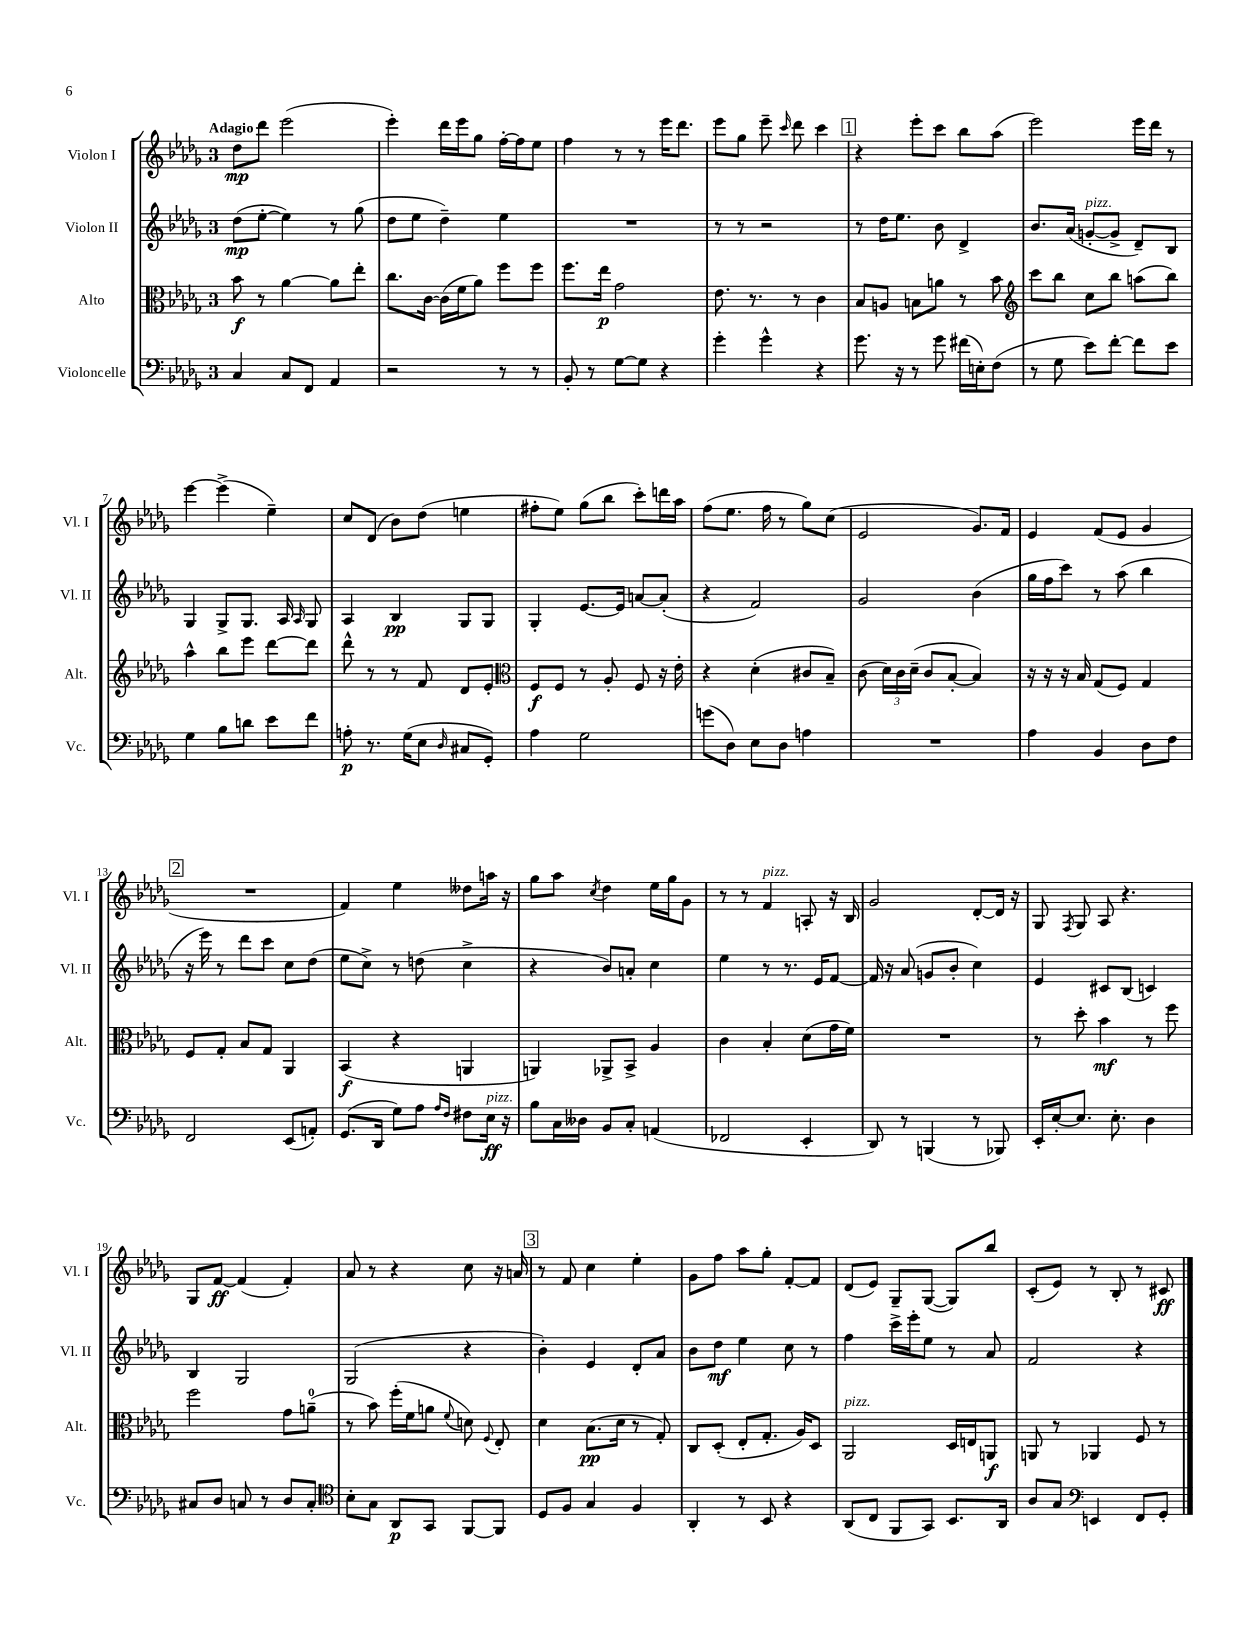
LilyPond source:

<<
\new StaffGroup <<
\new Staff = "s0" \with { instrumentName = "Violon I" shortInstrumentName = "Vl. I" } {
    \clef treble \key des \major \once \override Staff.TimeSignature.style = #'single-digit \time 3/4 \tempo "Adagio"
    \autoBeamOff des''8[\mp des'''8] ees'''2( |
    ees'''4-.) des'''16[ ees'''16 ges''8] f''16[~-. f''16 ees''8] |
    f''4 r8 r8 ees'''16[ des'''8.] |
    ees'''8[ ges''8] ees'''8-- \grace { c'''16 } des'''8 c'''4 |
    \mark \markup { \box "1" } r4 ees'''8[-. c'''8] bes''8[ aes''8]( |
    ees'''2) ees'''16[ des'''16] r8 |
    ees'''4~ ees'''4->( ees''4--) |
    c''8[ des'8]( bes'8[) des''8]( e''4 |
    fis''8[-. ees''8]) ges''8[( bes''8] c'''8[-.) d'''16 aes''16] |
    f''8[( ees''8.] f''16 r8 ges''8[) c''8]( |
    ees'2 ges'8.[) f'16] |
    ees'4 f'8[( ees'8] ges'4 |
    \mark \markup { \box "2" } R2. |
    f'4) ees''4 deses''8[ a''16] r16 |
    ges''8[ aes''8] \acciaccatura { c''8 } des''4 ees''16[ ges''16 ges'8] |
    r8 r8 f'4^\markup { \italic "pizz." } a8-. r16 bes16 |
    ges'2 des'8[~-. des'16] r16 |
    ges8 \acciaccatura { f8 } ges8 aes8 r4. |
    ges8[ f'8]~\ff f'4( f'4-.) |
    aes'8 r8 r4 c''8 r16 a'16 |
    \mark \markup { \box "3" } r8 f'8 c''4 ees''4-. |
    ges'8[ f''8] aes''8[ ges''8]-. f'8[~-. f'8] |
    des'8[( ees'8]) ges8[-- ges8]~( ges8[) bes''8] |
    c'8[-.( ees'8]) r8 bes8-. r8 cis'8\ff \bar "|." |
}
\new Staff = "s1" \with { instrumentName = "Violon II" shortInstrumentName = "Vl. II" } {
    \clef treble \key des \major \once \override Staff.TimeSignature.style = #'single-digit \time 3/4
    \autoBeamOff des''8[\mp( ees''8]~-. ees''4) r8 ges''8( |
    des''8[ ees''8] des''4--) ees''4 |
    R2. |
    r8 r8 r2 |
    \mark \markup { \box "1" } r8 des''16[ ees''8.] bes'8 des'4-> |
    bes'8.[ aes'16]( g'8[~-.^\markup { \italic "pizz." } g'8]-> des'8[--) bes8] |
    ges4 ges8[-> ges8.] aes16 \grace { aes16 } ges8 |
    aes4 bes4\pp ges8[ ges8] |
    ges4-. ees'8.[~ ees'16] a'8[~ a'8]-.( |
    r4 f'2) |
    ges'2 bes'4( |
    ges''16[ f''16 c'''8]) r8 aes''8( bes''4 |
    \mark \markup { \box "2" } r16 ees'''16) r8 des'''8[ c'''8] c''8[ des''8]( |
    ees''8[ c''8]->) r8 d''8( c''4-> |
    r4 bes'8[) a'8]-. c''4 |
    ees''4 r8 r8. ees'16[ f'8]~ |
    f'16 r16 aes'8( g'8[ bes'8]-. c''4) |
    ees'4 cis'8[ bes8]( c'4) |
    bes4 ges2 |
    ges2( r4 |
    \mark \markup { \box "3" } bes'4-.) ees'4 des'8[-. aes'8] |
    bes'8[ des''8]\mf ees''4 c''8 r8 |
    f''4 c'''16[-> ees'''16-. ees''8] r8 aes'8 |
    f'2 r4 \bar "|." |
}
\new Staff = "s2" \with { instrumentName = "Alto" shortInstrumentName = "Alt." } {
    \clef alto \key des \major \once \override Staff.TimeSignature.style = #'single-digit \time 3/4
    \autoBeamOff bes'8\f r8 aes'4~ aes'8[ ees''8]-. |
    c''8.[ c'16]~ c'16[( f'16 aes'8]) f''8[ f''8] |
    f''8.[ ees''16]\p ges'2 |
    ees'8. r8. r8 c'4 |
    \mark \markup { \box "1" } bes8[ a8] b8[ a'8] r8 bes'8 |
    \clef treble c'''8[ bes''8] c''8[ bes''8] a''8[( bes''8]) |
    aes''4-^ bes''8[ ees'''8] des'''8[~ des'''8] |
    des'''8-^ r8 r8 f'8 des'8[ ees'8]-. |
    \clef alto f8[\f f8] r8 aes8-. f8 r16 ees'16-. |
    r4 des'4-.( cis'8[ bes8]--) |
    c'8( \tuplet 3/2 { des'16[) c'16 des'16]--( } c'8[ bes8]~-. bes4) |
    r16 r16 r16 bes16 ges8[( f8]) ges4 |
    \mark \markup { \box "2" } f8[ ges8]-. bes8[ ges8] aes,4 |
    bes,4\f( r4 a,4 |
    a,4) aes,8[-> bes,8]-> aes4 |
    c'4 bes4-. des'8[( ges'16 f'16]) |
    R2. |
    r8 des''8-. bes'4\mf r8 f''8 |
    f''2 ges'8[ a'8]-0--( |
    r8 bes'8) f''16[-.( f'16 a'8] \appoggiatura { f'8 } d'8) \appoggiatura { f8 } ees8-. |
    \mark \markup { \box "3" } des'4 bes8.[\pp( des'16] r8 ges8-.) |
    c8[ des8]-.( ees8[-. ges8.]-. aes16[) des8] |
    aes,2^\markup { \italic "pizz." } des16[ e16 a,8]\f |
    a,8 r8 aes,4 f8 r8 \bar "|." |
}
\new Staff = "s3" \with { instrumentName = "Violoncelle" shortInstrumentName = "Vc." } {
    \clef bass \key des \major \once \override Staff.TimeSignature.style = #'single-digit \time 3/4
    \autoBeamOff c4 c8[ f,8] aes,4 |
    r2 r8 r8 |
    bes,8-. r8 ges8[~ ges8] r4 |
    ges'4-. ges'4-^ r4 |
    \mark \markup { \box "1" } ges'8. r16 r8 ges'8 fis'16[( e16-.) f8]( |
    r8 ges8 ees'8[) f'8]~-. f'8[ ees'8] |
    ges4 bes8[ d'8] ees'8[ f'8] |
    a8-.\p r8. ges16[( ees8] \grace { des16 } cis8[ ges,8]-.) |
    aes4 ges2 |
    g'8[( des8]) ees8[ des8] a4 |
    R2. |
    aes4 bes,4 des8[ f8] |
    \mark \markup { \box "2" } f,2 ees,8[( a,8]-.) |
    ges,8.[( des,16] ges8[) aes8] \grace { aes16[ f16] } fis8[ ees16]\ff^\markup { \italic "pizz." } r16 |
    bes8[ c16 deses16] bes,8[ c8]-. a,4( |
    fes,2 ees,4-. |
    des,8) r8 b,,4( r8 bes,,8) |
    ees,16[-. ees16~-. ees8.] ees8.-. des4 |
    cis8[ des8] c8 r8 des8[ c8]-. |
    \clef tenor bes8[-. ges8] aes,8[\p ges,8] f,8[~ f,8] |
    \mark \markup { \box "3" } des8[ f8] ges4 f4 |
    aes,4-. r8 bes,8 r4 |
    aes,8[( c8] f,8[ ges,8]) bes,8.[ aes,16] |
    aes8[ ges8] \clef bass e,4 f,8[ ges,8]-. \bar "|." |
}
>>
>>
